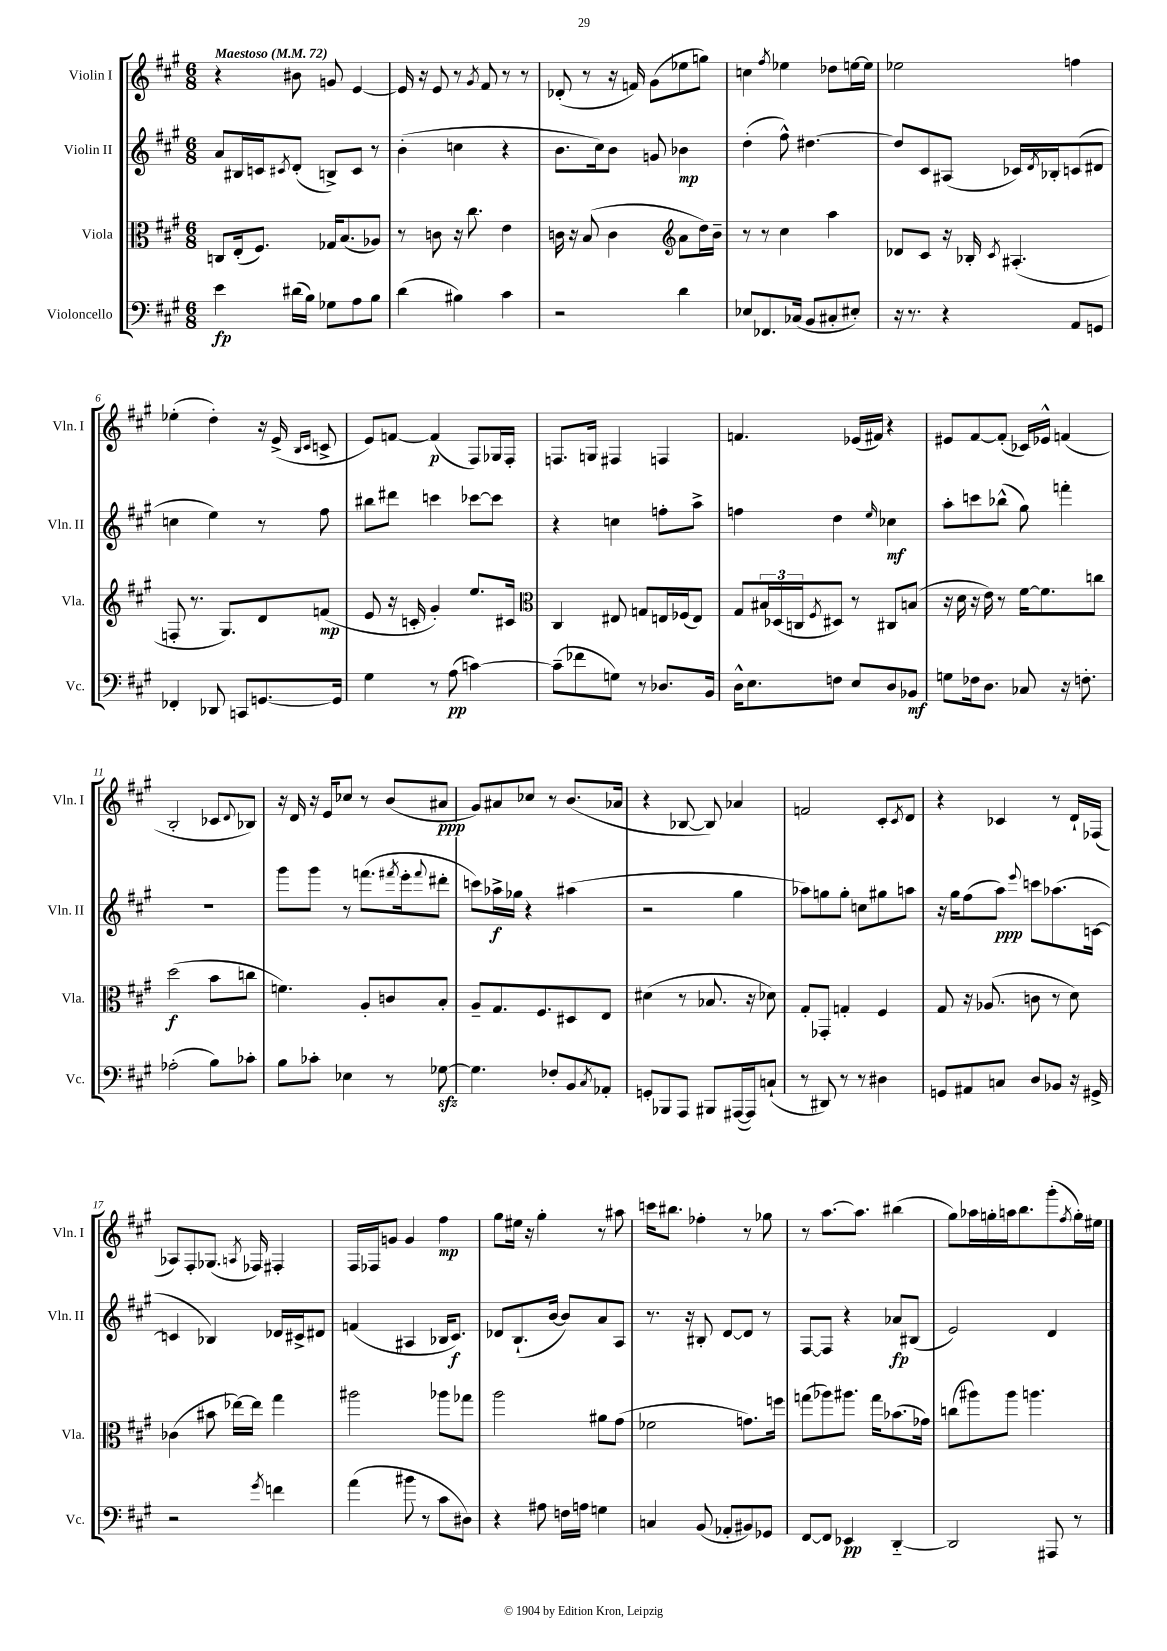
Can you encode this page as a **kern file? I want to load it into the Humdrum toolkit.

**kern	**kern	**kern	**kern
*staff4	*staff3	*staff2	*staff1
*clefF4	*clefC3	*clefG2	*clefG2
*k[f#c#g#]	*k[f#c#g#]	*k[f#c#g#]	*k[f#c#g#]
*M6/8	*M6/8	*M6/8	*M6/8
*MM72	*MM72	*MM72	*MM72
4e	8C	8a	4r
.	(16E'	16B#	.
.	8.F#)	16c	.
.	.	8qc#	.
(16d#	.	(8d'	8b#
16B)	.	.	.
8G-	16G-	8B^)	8g
.	(8.B	.	.
8A	.	8c#	[4e
8B	8A-)	8r	.
=	=	=	=
(4d	8r	(4b'	16e]
.	.	.	16r
.	8c	.	8e
4B#)	16r	4cc	8r
.	8.cc#	.	.
.	.	.	8qg#
.	.	.	8f#
4c#	4e	4r	8r
.	.	.	8r
=	=	=	=
2r	16c	8.b	(8d-'
.	16r	.	.
.	(8B	.	8r
.	.	16cc#)	.
.	4c	8b	16r
.	.	.	16f)
.	.	8g	(8g#
*	*clefG2	*	*
4d	8a	4b-	8ee-
.	16dd)	.	8gg)
.	16b~	.	.
=	=	=	=
8E-	8r	(4dd'	4cc
8.FF-	8r	.	.
.	.	.	8qff#
.	4cc#	8ff#^^)	4ee-
(16C-	.	.	.
8BB	.	[4.dd#	.
8C#'	4aa	.	8dd-
8E#')	.	.	[16ee
.	.	.	16ee]
=	=	=	=
16r	8d-	8dd#]	2ee-
8.r	.	.	.
.	8c#	8c#	.
4r	16r	(8A#	.
.	16B-'	.	.
.	8qc#	.	.
.	(4.A#'	16c-)	.
.	.	8qd	.
.	.	16B-'	.
8AA	.	(8c	4ff
8GG	.	8d#	.
=	=	=	=
4FF-'	8F'	4cc	(4ee-'
.	8.r	.	.
8DD-	.	4ee)	4dd')
.	8.G#)	.	.
8CC	.	.	.
[8.GG	8d	8r	16r
.	.	.	(16e^
.	.	.	16qqB
.	.	.	16qqc#
.	(8f	8ff#	8c^
16GG]	.	.	.
=	=	=	=
4G#	8e	8bb#	8e)
.	16r	8ddd#	[8f
.	16c'	.	.
8r	4g#')	4ccc	(4f]
(8A	.	.	.
[4c)	8.ee	[8ccc-	8F#)
.	.	8ccc-]	16G-
.	16c#	.	16F#'
=	=	=	=
*	*clefC3	*	*
(8c~]	4C#	4r	8.F
8f-	.	.	.
.	.	.	16G
8G)	8E#	4cc	4F#
8r	8G	.	.
8.D-	16E	8ff'	4F
.	(16F-	.	.
.	8E)	8aa^	.
16BB	.	.	.
=	=	=	=
16D^^	8G#	4ff	4.f
8.E	.	.	.
.	24B#	.	.
.	(24D-	.	.
.	24C	.	.
.	8qF#	.	.
8F	8D#)	4dd	.
8E	8r	.	(16e-
.	.	.	16f#)
.	.	16qqee	.
8D	8C#	4cc-	4r
8BB-	(8B	.	.
=	=	=	=
8G	16r	8aa'	8e#
.	16d	.	.
16F-	16r	8ccc	[8f#
8.D	16e)	.	.
.	8r	(8bb-^^	(8f#']
8C-	[16f#	8gg#)	16c-)
.	8.f#]	.	16e-^^
16r	.	4fff'	(4f
8.F'	.	.	.
.	8cc	.	.
=	=	=	=
(2A-'	(2dd	2.r	2B'
8B)	8b	.	8c-
.	.	.	8qqd
8c-'	8cc	.	8B-)
=	=	=	=
8B	4.f)	8ggg#	16r
.	.	.	16d
8c-'	.	8ggg#	16r
.	.	.	16e
4E-	.	8r	8cc-
.	8A'	(8.fff	8r
8r	8c	.	(8b
.	.	8qfff#	.
.	.	16eee'	.
.	.	8qqfff#	.
[8G-	8B'	8ddd#'	8a#
=	=	=	=
4.G-]	8A~	8ccc)	8g#)
.	8.G#	16aa-^	8a#
.	.	16gg-	.
.	.	4r	8cc-
.	8.F#	.	.
8F-'	.	.	8r
8BB	8D#	(4aa#	(8.b
8qC#	.	.	.
8AA-'	8E	.	.
.	.	.	16a-
=	=	=	=
8GG'	(4d#	2r	4r
8BBB-	.	.	.
8AAA	8r	.	[8B-
8BBB#	8.B-	.	8B-])
([16AAA#	.	4gg#	4a-
16AAA#])	16r	.	.
(8C`	8d-)	.	.
=	=	=	=
8r	8G#'	8aa-)	2f
8DD#)	8GG-'	8gg	.
8r	4G'	8gg'	.
8r	.	8cc	.
4D#	4F#	8gg#	8c#'
.	.	.	8qc#
.	.	8aa	8d
=	=	=	=
8GG	8G#	16r	4r
.	.	16gg#	.
8AA#	16r	(8ff#	.
.	(8.A-	.	.
8C	.	8aa)	4c-
.	.	8qqeee	.
8D	8c	8ccc	.
8BB-	8r	(8.aa-	8r
16r	8d)	.	16d`
16GG#^	.	[16c	(16F-
=	=	=	=
2r	(4c-	4c]	8A-)
.	.	.	8F#'
.	8b#	4B-)	(8.G-
.	[16ee-)	.	.
.	.	.	8qA
.	16ee-]	.	16F-)
8qg#	.	.	.
4f	4gg#	16d-	4F#'
.	.	16c#^	.
.	.	8d#	.
=	=	=	=
(4a	2aa#	(4f	16F#
.	.	.	16F-
.	.	.	8g
8b#	.	4A#	4g
8r	.	.	.
8c#	8aa-	16B-	4ff#
.	.	8.c#)	.
8D#)	8gg-	.	.
=	=	=	=
4r	2aa	8d-	8gg#
.	.	(8.B`	16ee#
.	.	.	16r
8A#	.	.	4gg#'
.	.	[16b	.
16F	.	8b])	.
16A	.	.	.
4G	8a#	8a	8r
.	(8g#	8A	8aa#
=	=	=	=
4C	2f-	8.r	16ccc
.	.	.	8.bb#
.	.	16r	.
(8BB	.	8B#'	4ff-'
8AA-'	.	[8d	.
8BB#)	8.g)	8d]	8r
8GG-	.	8r	8gg-
.	16ff	.	.
=	=	=	=
[8FF#	(8gg	[8F#	8r
8FF#]	8aa-)	8F#]	[8.aa
4EE-	8.aa#	4r	.
.	.	.	8.aa]
.	16gg	.	.
[4DD'~	(8.b-	8a-	(4bb#
.	.	(8B#	.
.	16g-)	.	.
=	=	=	=
2DD]	(8cc	2e)	8gg#)
.	8aa#)	.	16aa-
.	.	.	16gg'
.	8aa#	.	16aa
.	.	.	8.bb
.	4.aa	.	.
8AAA#	.	4d	(8ggg#'
.	.	.	8qff#
8r	.	.	16gg')
.	.	.	16ee#
==	==	==	==
*-	*-	*-	*-
